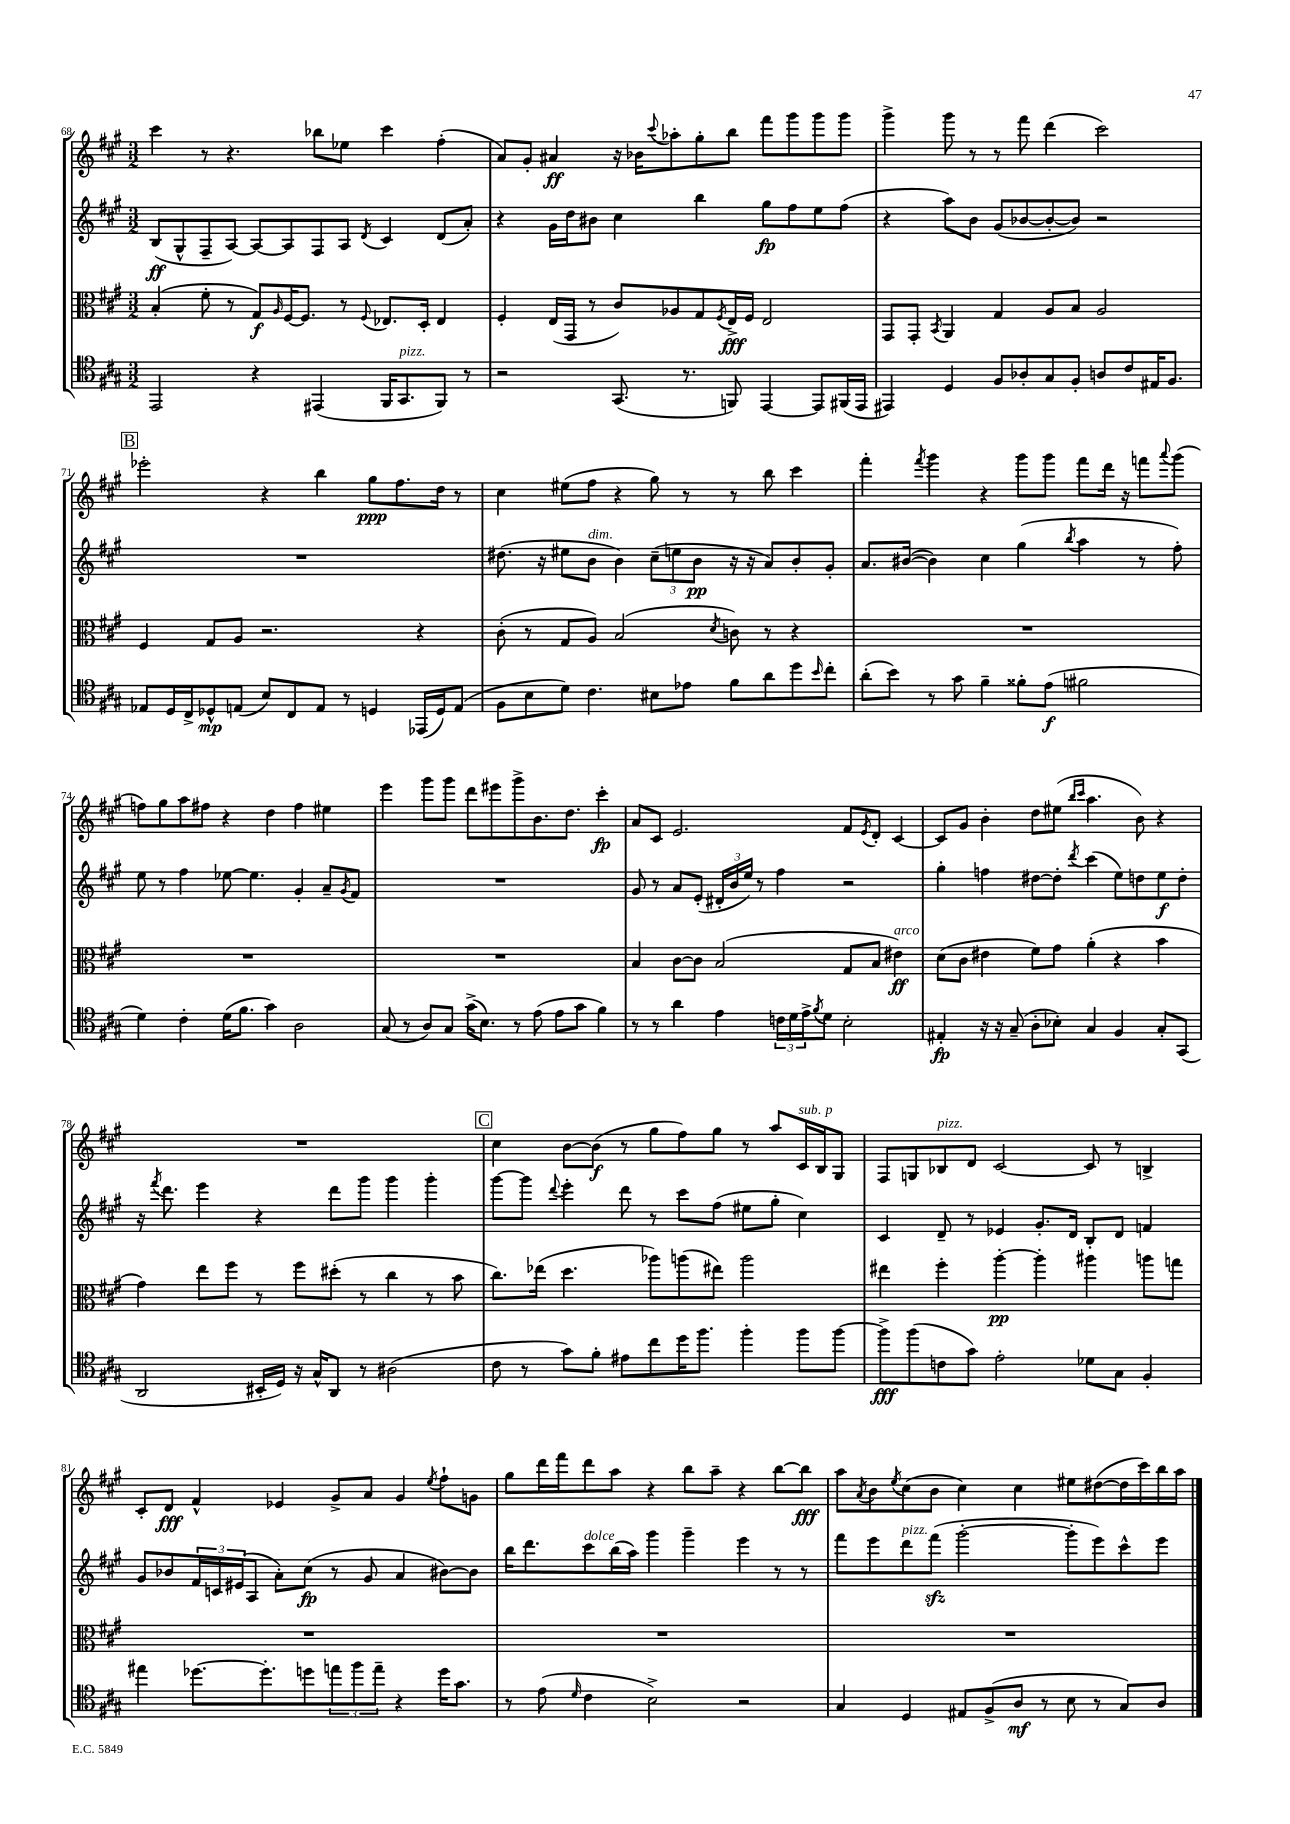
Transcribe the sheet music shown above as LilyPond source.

<<
\new StaffGroup <<
\new Staff = "s0" {
    \clef treble \key a \major \numericTimeSignature \time 3/2
    cis'''4 r8 r4. bes''8 ees''8 cis'''4 fis''4-.( |
    a'8) gis'8-. ais'4\ff r16 bes'16 \appoggiatura { cis'''8 } aes''8-. gis''8-. b''8 fis'''8 gis'''8 gis'''8 gis'''8 |
    gis'''4-> gis'''8 r8 r8 fis'''8 d'''4( cis'''2) |
    \mark \markup { \box "B" } ees'''2-. r4 b''4 gis''8\ppp fis''8. d''16 r8 |
    cis''4 eis''8( fis''8 r4 gis''8) r8 r8 b''8 cis'''4 |
    fis'''4-. \acciaccatura { fis'''8 } gis'''4 r4 gis'''8 gis'''8 fis'''8 d'''16 r16 f'''8 \appoggiatura { a'''8 } gis'''8( |
    f''8) gis''8 a''8 fis''8 r4 d''4 fis''4 eis''4 |
    e'''4 gis'''8 gis'''8 d'''8 eis'''8 gis'''8-> b'8. d''8. cis'''4-.\fp |
    a'8 cis'8 e'2. fis'8 \acciaccatura { e'8 } d'8-. cis'4~ |
    cis'8 gis'8 b'4-. d''8 eis''8( \grace { b''16 cis'''16 } a''4. b'8) r4 |
    R1. |
    \mark \markup { \box "C" } cis''4 b'8~ b'8\f( r8 gis''8 fis''8) gis''8 r8 a''8 cis'16^\markup { \italic "sub. p" } b16 gis8 |
    fis8 g8 bes8^\markup { \italic "pizz." } d'8 cis'2~ cis'8 r8 b4-> |
    cis'8-. d'8\fff fis'4-^ ees'4 gis'8-> a'8 gis'4 \acciaccatura { e''8 } fis''8-! g'8 |
    gis''8 d'''16 fis'''16 d'''8 a''8 r4 b''8 a''8-- r4 b''8~ b''8\fff |
    a''8 \acciaccatura { a'8 } b'8 \acciaccatura { e''8 } cis''8( b'8 cis''4) cis''4 eis''8 dis''8~( dis''16 cis'''16) b''16 a''16 \bar "|." |
}
\new Staff = "s1" {
    \clef treble \key a \major \numericTimeSignature \time 3/2
    b8\ff( gis8-^ fis8-- a8~) a8~ a8 fis8 a8 \acciaccatura { d'8 } cis'4 d'8( a'8-.) |
    r4 gis'16 d''16 bis'8 cis''4 b''4 gis''8\fp fis''8 e''8 fis''8( |
    r4 a''8) b'8 gis'8( bes'8~ bes'8~-. bes'8) r2 |
    \mark \markup { \box "B" } R1. |
    dis''8.( r16 eis''8 b'8^\markup { \italic "dim." } b'4) \tuplet 3/2 { cis''8--( e''8 b'8\pp } r16 r16 a'8) b'8-. gis'8-. |
    a'8. bis'16~( bis'4) cis''4 gis''4( \acciaccatura { b''8 } a''4 r8 fis''8-.) |
    e''8 r8 fis''4 ees''8~ ees''4. gis'4-. a'8-- \acciaccatura { gis'8 } fis'8 |
    R1. |
    gis'8 r8 a'8 e'8-.( \tuplet 3/2 { dis'16-. b'16 e''16) } r8 fis''4 r2 |
    gis''4-. f''4 dis''8~ dis''8-. \acciaccatura { d'''8 } cis'''4( e''8) d''8 e''8\f d''8-. |
    r16 \acciaccatura { fis'''8 } d'''8. e'''4 r4 d'''8 gis'''8 gis'''4 gis'''4-. |
    \mark \markup { \box "C" } gis'''8~ gis'''8 \appoggiatura { d'''8 } e'''4-. d'''8 r8 cis'''8 fis''8( eis''8 gis''8-. cis''4) |
    cis'4 d'8-- r8 ees'4 gis'8.-. d'16 b8-. d'8 f'4 |
    gis'8 bes'8 \tuplet 3/2 { fis'16 c'16 eis'16( } a8 a'8-.) cis''8\fp( r8 gis'8 a'4 bis'8~) bis'8 |
    b''16 d'''8. cis'''8^\markup { \italic "dolce" } b''16( a''16) gis'''4 gis'''4-- e'''4 r8 r8 |
    fis'''8 e'''8 d'''8^\markup { \italic "pizz." } fis'''8\sfz( gis'''2~-. gis'''8-. e'''8) cis'''8-^ e'''8 \bar "|." |
}
\new Staff = "s2" {
    \clef alto \key a \major \numericTimeSignature \time 3/2
    b4-.( fis'8-. r8 gis8\f) \grace { a16 } fis16~ fis8. r8 \appoggiatura { fis8 } ees8. d16-. ees4 |
    fis4-. e16( gis,16 r8 cis'8) aes8 gis8 \acciaccatura { fis8 } e16->\fff fis16 e2 |
    gis,8 gis,8-. \acciaccatura { b,8 } a,4 gis4 a8 b8 a2 |
    \mark \markup { \box "B" } fis4 gis8 a8 r2. r4 |
    cis'8-.( r8 gis8 a8) b2( \acciaccatura { d'8 } c'8) r8 r4 |
    R1. |
    R1. |
    R1. |
    b4 cis'8~ cis'8 b2( gis8 b8 eis'4\ff^\markup { \italic "arco" }) |
    d'8( cis'8 eis'4 fis'8) gis'8 a'4-.( r4 b'4 |
    gis'4) e''8 fis''8 r8 fis''8 dis''8-.( r8 cis''4 r8 b'8 |
    \mark \markup { \box "C" } cis''8.) ees''16( d''4. aes''8) a''8( eis''8) a''2 |
    eis''4 fis''4-. a''4~-.\pp a''4-. ais''4 a''8 g''8 |
    R1. |
    R1. |
    R1. \bar "|." |
}
\new Staff = "s3" {
    \clef tenor \key a \major \numericTimeSignature \time 3/2
    e,2 r4 eis,4( fis,16 gis,8.^\markup { \italic "pizz." } fis,8) r8 |
    r2 gis,8.( r8. f,8) e,4~ e,8 fis,16( e,16 |
    eis,4) d4 fis8 aes8-. gis8 fis8-. a8 cis'8 eis16 fis8. |
    \mark \markup { \box "B" } ees8 d16 cis16-> des8-^\mp e8( b8) cis8 e8 r8 d4 ees,16( d16) e8( |
    fis8 b8 d'8) cis'4. bis8 ees'8 fis'8 a'8 d''8 \grace { b'16 } cis''8-. |
    a'8-.( b'8) r8 gis'8 fis'4-- fisis'8-. e'8\f( fis'2 |
    d'4) cis'4-. d'16( fis'8. gis'4) a2 |
    gis8( r8 a8) gis8 gis'16->( b8.) r8 e'8( e'8 gis'8 fis'4) |
    r8 r8 a'4 e'4 \tuplet 3/2 { c'16 d'16 e'16-> } \acciaccatura { fis'8 } d'8 b2-. |
    eis4-.\fp r16 r16 gis8--( a8-. bes8-.) gis4 fis4 gis8-. gis,8( |
    a,2 bis,16-. d16) r16 gis16-^ a,8 r8 ais2( |
    \mark \markup { \box "C" } cis'8 r8 gis'8) fis'8-. eis'8 cis''8 d''16 fis''8. fis''4-. fis''8 fis''8~ |
    fis''8->\fff fis''8( c'8 gis'8) e'2-. des'8 gis8 fis4-. |
    eis''4 des''8.~ des''8.-. d''8 \tuplet 3/2 { e''8 fis''8 e''8-- } r4 d''16 gis'8. |
    r8 e'8( \grace { d'16 } cis'4 b2->) r2 |
    gis4 d4 eis8 fis8->( a8\mf r8 b8 r8 gis8) a8 \bar "|." |
}
>>
>>
\layout { \context { \Score currentBarNumber = #68 } }
